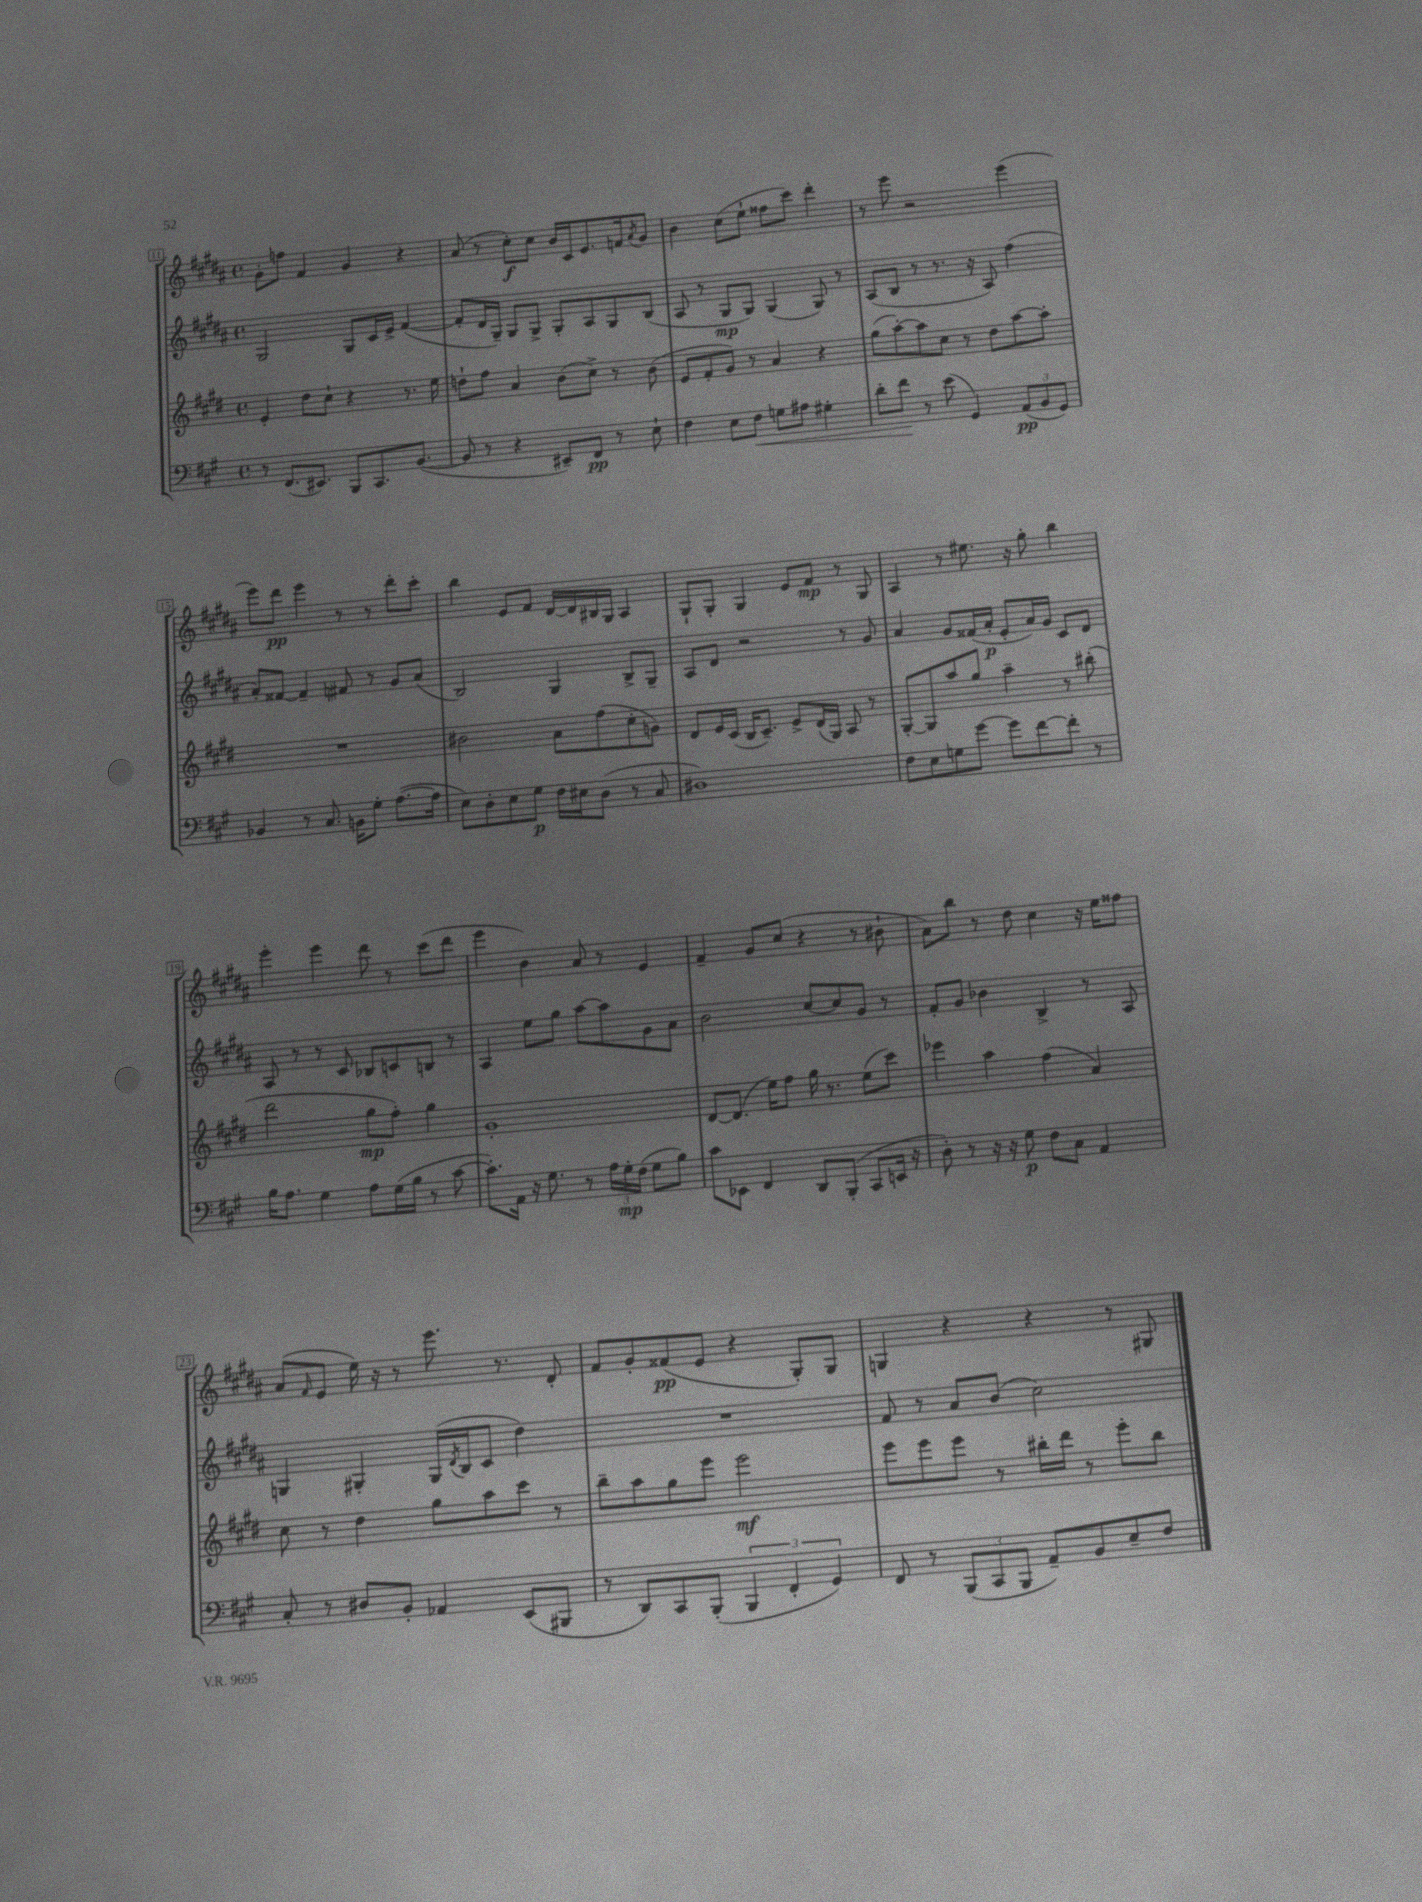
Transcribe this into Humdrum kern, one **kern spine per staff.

**kern	**dynam	**kern	**dynam	**kern	**dynam	**kern	**dynam
*part4	*part4	*part3	*part3	*part2	*part2	*part1	*part1
*staff4	*staff4	*staff3	*staff3	*staff2	*staff2	*staff1	*staff1
*clefF4	*	*clefG2	*	*clefG2	*	*clefG2	*
*k[f#c#g#]	*	*k[f#c#g#d#]	*	*k[f#c#g#d#a#]	*	*k[f#c#g#d#a#]	*
*M4/4	*	*M4/4	*	*M4/4	*	*M4/4	*
*met(c)	*	*met(c)	*	*met(c)	*	*met(c)	*
=11	=11	=11	=11	=11	=11	=11	=11
8r	.	4e'/	.	2G#/	.	8g#'\L	.
(8.FF#/L	.	.	.	.	.	8ffn\J	.
.	.	8dd#\L	.	.	.	4f#/	.
8.EE#X/J)	.	.	.	.	.	.	.
.	.	8cc#`\J	.	.	.	.	.
8BBB/L	.	4r	.	8G#/L	.	4g#/	.
8.CC#/	.	.	.	16c#/L	.	.	.
.	.	.	.	16e^/JJ	.	.	.
.	.	8.r	.	([4f#/	.	4r	.
([8.BB/J	.	.	.	.	.	.	.
.	.	16ee\	.	.	.	.	.
=12	=12	=12	=12	=12	=12	=12	=12
8BB/]	.	8ddn`\L	.	8f#'/L]	.	(8a#/	.
8r	.	8ff#\J	.	16d#/L	.	8r	.
.	.	.	.	16G#~/JJ)	.	.	.
4r	.	4a/	.	8G#/L	.	8cc#'\L)	f
.	.	.	.	8G#^/J	.	8cc#\J	.
8EE#X~/L)	.	(8b\L	.	8G#'/L	.	16b/LL	.
.	.	.	.	.	.	16c#/J	.
8FF#/J	pp	8cc#^\J)	.	8A#/	.	8.e/	.
8r	.	8r	.	8G#/	.	.	.
.	.	.	.	.	.	16fn/k	.
.	.	.	.	.	.	8qa#/	.
8E`\	.	(8b\	.	(8B/J	.	8g#/J	.
=13	=13	=13	=13	=13	=13	=13	=13
4F#\	.	8e/L	.	8A#/	.	4b\	.
.	.	8f#'/	.	8r	.	.	.
8E\L	.	8g#/J)	.	8G#/L	mp	(8cc#\L	.
!	!LO:HP:b	!	!	!	!	!	!
8F#\J	<	8r	.	8G#/J)	.	8ee`\J	.
8Gn\L	.	4a/	.	(4G#/	.	8ff##X\L	.
8A#X\J	.	.	.	.	.	8ccc#\J)	.
4G#X'\	.	4r	.	8G#/)	.	4ddd#'\	.
.	.	.	.	8r	.	.	.
=14	=14	=14	=14	=14	=14	=14	=14
8d'\L	.	(8gg#\L	.	(8A#/L	.	8r	.
8f#\J	.	[8aa'\)	.	8B/J	.	8eee\	.
8r	[	8aa\]	.	8r	.	2r	.
(8e\	.	8cc#\J	.	8.r	.	.	.
4GG#/)	.	8r	.	.	.	.	.
.	.	.	.	16r	.	.	.
.	.	8dd#\L	.	8A#/)	.	.	.
(12AA/L	pp	[8aa\	.	(4ff#\	.	(4eee\	.
12BB/	.	.	.	.	.	.	.
.	.	8aa'\J]	.	.	.	.	.
12GG#/J)	.	.	.	.	.	.	.
!!LO:LB:g=z
=15	=15	=15	=15	=15	=15	=15	=15
4BB-X/	.	1r	.	8a#'/L)	.	8eee\L)	.
.	.	.	.	[8f##X/J	.	8ddd#\J	pp
8r	.	.	.	4f##~/]	.	4eee\	.
8.C#/	.	.	.	.	.	.	.
.	.	.	.	8f#X/	.	8r	.
16BBn\KL	.	.	.	.	.	.	.
8G#'\J	.	.	.	8r	.	8r	.
([8.A\L	.	.	.	8g#/L	.	8ddd#'\L	.
.	.	.	.	(8a#/J	.	8ccc#'\J	.
16A\Jk]	.	.	.	.	.	.	.
=16	=16	=16	=16	=16	=16	=16	=16
8E\L)	.	2b#X\	.	2B/)	.	4bb\	.
8D'\	.	.	.	.	.	.	.
8E\	.	.	.	.	.	8e/L	.
8G#\J	p	.	.	.	.	8f#/J	.
16F#\LL	.	8a\L	.	4G#/	.	[16d#/LL	.
16E#X\J	.	.	.	.	.	16d#/]	.
(8D\J	.	(8ff#\	.	.	.	16B#X/	.
.	.	.	.	.	.	16G#/JJ	.
8r	.	8cc#'\	.	8B^/L	.	4A#/	.
8C#/	.	8gn\J)	.	8G#~/J	.	.	.
=17	=17	=17	=17	=17	=17	=17	=17
1D#X)	.	8d#/L	.	8A#/L	.	8G#`/L	.
.	.	16e/L	.	8d#/J	.	8G#'/J	.
.	.	(16c#/JJ	.	.	.	.	.
.	.	16B/KL	.	2r	.	4G#/	.
.	.	8.c#~/J)	.	.	.	.	.
.	.	8e^/L	.	.	.	8e/L	.
.	.	(16d#/L	.	.	.	8f#/J	mp
.	.	16G#/JJ)	.	.	.	.	.
.	.	8A/	.	8r	.	8r	.
.	.	8r	.	8g#/	.	8G#/	.
=18	=18	=18	=18	=18	=18	=18	=18
8F#\L	.	[8G#'/L	.	4a#/	.	4A#/	.
8E\	.	8G#/]	.	.	.	.	.
8Gn\	.	8aa/	.	8g#/L	.	8r	.
[8g#\J	.	8gg#/J	.	(16f##X/L	.	8.ee#X\	.
.	.	.	.	16a#'/JJ	p	.	.
8g#\L]	.	4aa~\	.	8e'/L	.	.	.
.	.	.	.	.	.	16r	.
[8f#\	.	.	.	16a#/L)	.	8gg#'\	.
.	.	.	.	16g#/JJ	.	.	.
8f#'\J]	.	8r	.	8c#/L	.	4bb\	.
8r	.	(8bb#X'\	.	8d#/J	.	.	.
!!LO:LB:g=z
=19	=19	=19	=19	=19	=19	=19	=19
16B\KL	.	2ddd#\	.	8A#/	.	4eee'\	.
8.A\J	.	.	.	.	.	.	.
.	.	.	.	8r	.	.	.
4G#\	.	.	.	8r	.	4eee\	.
.	.	.	.	8c#/	.	.	.
8A\L	.	8gg#\L	mp	8B-X/L	.	8ddd#\	.
(16G#\L	.	8ff#'\J)	.	8cn/	.	8r	.
16B\JJ	.	.	.	.	.	.	.
8r	.	4gg#\	.	8Bn/J	.	(8ccc#\L	.
[8c#\	.	.	.	8r	.	8ddd#\J	.
=20	=20	=20	=20	=20	=20	=20	=20
8.c#'\L])	.	1g#'	.	4A#/	.	4eee\	.
16AA\Jk	.	.	.	.	.	.	.
16r	.	.	.	8ee\L	.	4b\)	.
8.G#\	.	.	.	.	.	.	.
.	.	.	.	8gg#\J	.	.	.
8r	.	.	.	[8aa#\L	.	8a#/	.
24A\LL	.	.	.	8aa#\]	.	8r	.
24G#'\	mp	.	.	.	.	.	.
(24F#\JJ	.	.	.	.	.	.	.
8G#\L	.	.	.	8g#\	.	4e/	.
8B\J)	.	.	.	8a#\J	.	.	.
=21	=21	=21	=21	=21	=21	=21	=21
8c#\L	.	[8d#/L	.	2b\	.	4f#~/	.
8EE-X\J	.	(8.d#/J]	.	.	.	.	.
4FF#/	.	.	.	.	.	8g#/L	.
.	.	16ee\KL)	.	.	.	.	.
.	.	8ff#\J	.	.	.	(8cc#/J	.
8DD/L	.	16gg#\	.	[8cc#/L	.	4r	.
.	.	8.r	.	.	.	.	.
(8BBB'/J	.	.	.	8cc#/]	.	.	.
8CC#/L	.	(8ee\L	.	8g#/J	.	8r	.
16EEn/Jk	.	8ccc#\J)	.	8r	.	8b#X`\	.
16r	.	.	.	.	.	.	.
=22	=22	=22	=22	=22	=22	=22	=22
8D'\)	.	4eee-X\	.	8f#'/L	.	8a#\L)	.
8r	.	.	.	8g#/J	.	8bb\J	.
16r	.	4aa\	.	4b-X\	.	8r	.
16r	.	.	.	.	.	.	.
8G#\	p	.	.	.	.	8dd#\	.
8F#\L	.	(4ff#\	.	4B^/	.	4cc#\	.
8C#\J	.	.	.	.	.	.	.
4AA/	.	4a/)	.	8r	.	16r	.
.	.	.	.	.	.	16ee\KL	.
.	.	.	.	8A#/	.	8ff##X\J	.
!!LO:LB:g=z
=23	=23	=23	=23	=23	=23	=23	=23
8C#'/	.	8cc#\	.	4Gn/	.	(8a#/L	.
.	.	.	.	.	.	16qqf#/	.
8r	.	8r	.	.	.	8e/J	.
8D#X/L	.	4dd#\	.	4G#X'/	.	16ee\)	.
.	.	.	.	.	.	16r	.
8BB'/J	.	.	.	.	.	8r	.
4AA-X/	.	8gg#\L	.	(16G#/LL	.	8.eee\	.
.	.	.	.	8qd#/	.	.	.
.	.	.	.	16B/J	.	.	.
.	.	8aa\	.	8c#/J	.	.	.
.	.	.	.	.	.	8.r	.
(8EE/L	.	8ccc#\J	.	4dd#\)	.	.	.
8BBB#X/J	.	8r	.	.	.	8d#'/	.
=24	=24	=24	=24	=24	=24	=24	=24
8r	.	8bb~\L	.	1r	.	8f#/L	.
8DD/L)	.	8aa\	.	.	.	8g#'/	.
8CC#/	.	8gg#\	.	.	.	(8f##X/	pp
(8BBB'/J	.	8eee\J	.	.	.	8e/J	.
6BBB/	.	2eee\	mf	.	.	4r	.
6FF#'/	.	.	.	.	.	.	.
.	.	.	.	.	.	8G#'/L)	.
6GG#/)	.	.	.	.	.	.	.
.	.	.	.	.	.	8G#/J	.
=25	=25	=25	=25	=25	=25	=25	=25
8FF#/	.	8eee\L	.	8f#/	.	4Gn/	.
8r	.	8eee\	.	8r	.	.	.
(12BBB/L	.	8eee\J	.	8a#/L	.	4r	.
12CC#/	.	.	.	.	.	.	.
.	.	8r	.	(8b/J	.	.	.
12BBB/J	.	.	.	.	.	.	.
8AA~/L)	.	16bb#X'\LL	.	2cc#\)	.	4r	.
.	.	16ddd#\JJ	.	.	.	.	.
8BB/	.	8r	.	.	.	.	.
8E~/	.	8eee'\L	.	.	.	8r	.
8F#/J	.	8bb#\J	.	.	.	8G#X/	.
==	==	==	==	==	==	==	==
*-	*-	*-	*-	*-	*-	*-	*-
